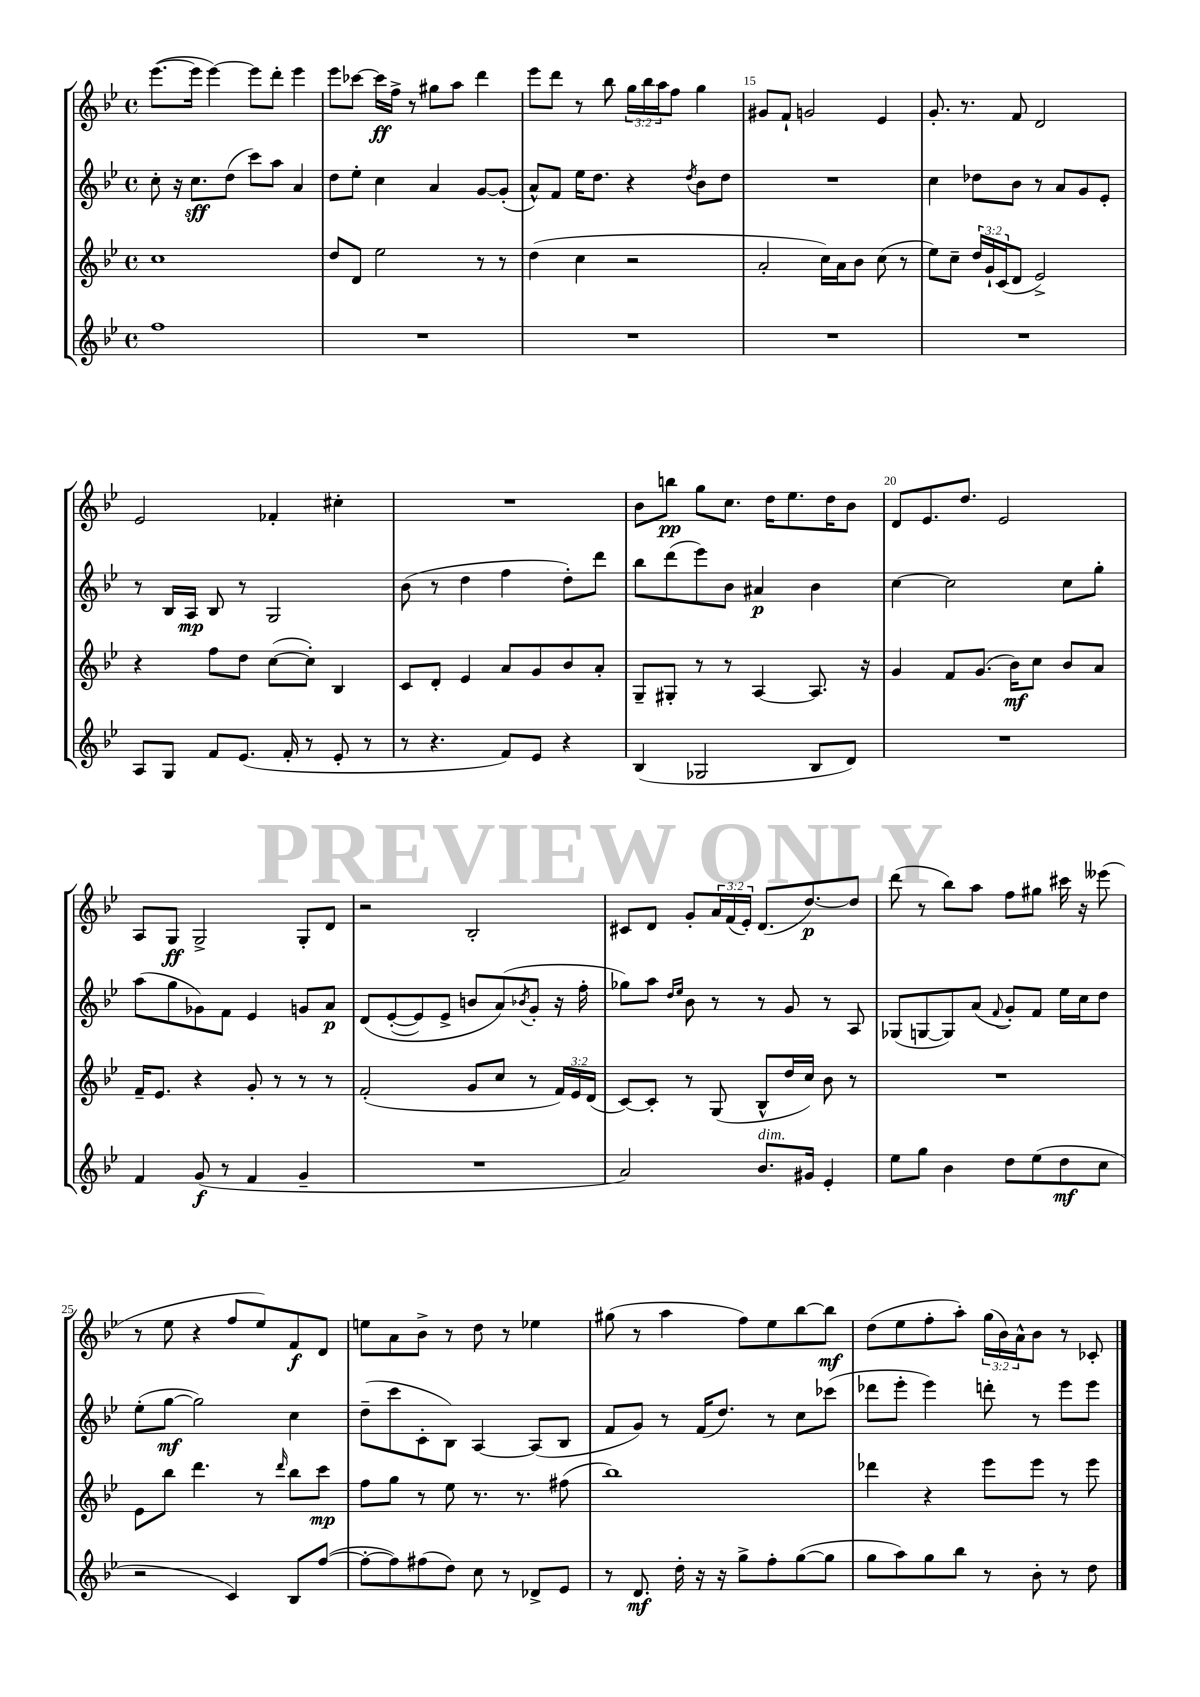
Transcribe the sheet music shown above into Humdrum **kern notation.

**kern	**dynam	**kern	**dynam	**kern	**dynam	**kern	**dynam
*part4	*part4	*part3	*part3	*part2	*part2	*part1	*part1
*staff4	*staff4	*staff3	*staff3	*staff2	*staff2	*staff1	*staff1
*clefG2	*	*clefG2	*	*clefG2	*	*clefG2	*
*k[b-e-]	*	*k[b-e-]	*	*k[b-e-]	*	*k[b-e-]	*
*M4/4	*	*M4/4	*	*M4/4	*	*M4/4	*
*met(c)	*	*met(c)	*	*met(c)	*	*met(c)	*
=12	=12	=12	=12	=12	=12	=12	=12
1ff	.	1cc	.	8cc'\	.	([8.eee-\L	.
.	.	.	.	16r	.	.	.
.	.	.	.	8.cc\L	sff	16eee-\Jk]	.
.	.	.	.	.	.	[4eee-\)	.
.	.	.	.	(8dd\J	.	.	.
.	.	.	.	8ccc\L)	.	8eee-\L]	.
.	.	.	.	8aa\J	.	8ddd'\J	.
.	.	.	.	4a/	.	4eee-\	.
=13	=13	=13	=13	=13	=13	=13	=13
1r	.	8dd/L	.	8dd\L	.	8eee-\L	.
.	.	8d/J	.	8ee-'\J	.	[8ccc-X\J	.
.	.	2ee-\	.	4cc\	.	16ccc-\LL]	ff
.	.	.	.	.	.	16ff^\JJ	.
.	.	.	.	.	.	8r	.
.	.	.	.	4a/	.	8gg#X\L	.
.	.	.	.	.	.	8aa\J	.
.	.	8r	.	[8g/L	.	4ddd\	.
.	.	8r	.	(8g'/J]	.	.	.
=14	=14	=14	=14	=14	=14	=14	=14
1r	.	(4dd\	.	8a^^/L)	.	8eee-\L	.
.	.	.	.	8f/J	.	8ddd\J	.
.	.	4cc\	.	16ee-\KL	.	8r	.
.	.	.	.	8.dd\J	.	.	.
.	.	.	.	.	.	8bb-\	.
.	.	2r	.	4r	.	24gg\LL	.
.	.	.	.	.	.	24bb-\	.
.	.	.	.	.	.	24aa\J	.
.	.	.	.	.	.	8ff\J	.
.	.	.	.	8qdd/	.	.	.
.	.	.	.	8b-\L	.	4gg\	.
.	.	.	.	8dd\J	.	.	.
=15	=15	=15	=15	=15	=15	=15	=15
1r	.	2a'/	.	1r	.	8g#X/L	.
.	.	.	.	.	.	8f`/J	.
.	.	.	.	.	.	2gn/	.
.	.	16cc\LL)	.	.	.	.	.
.	.	16a\J	.	.	.	.	.
.	.	8b-\J	.	.	.	.	.
.	.	(8cc\	.	.	.	4e-/	.
.	.	8r	.	.	.	.	.
=16	=16	=16	=16	=16	=16	=16	=16
1r	.	8ee-\L)	.	4cc\	.	8.g'/	.
.	.	8cc~\J	.	.	.	.	.
.	.	.	.	.	.	8.r	.
.	.	24dd/LL	.	8dd-X\L	.	.	.
.	.	24g`/	.	.	.	.	.
.	.	(24c/J	.	.	.	.	.
.	.	8d/J	.	8b-\J	.	8f/	.
.	.	2e-^/)	.	8r	.	2d/	.
.	.	.	.	8a/L	.	.	.
.	.	.	.	8g/	.	.	.
.	.	.	.	8e-'/J	.	.	.
!!LO:LB:g=z
=17	=17	=17	=17	=17	=17	=17	=17
8A/L	.	4r	.	8r	.	2e-/	.
8G/J	.	.	.	16B-/LL	.	.	.
.	.	.	.	16A/JJ	mp	.	.
8f/L	.	8ff\L	.	8B-/	.	.	.
(8.e-/J	.	8dd\J	.	8r	.	.	.
.	.	([8cc\L	.	2G/	.	4f-X'/	.
16f'/	.	.	.	.	.	.	.
8r	.	8cc'\J])	.	.	.	.	.
8e-'/	.	4B-/	.	.	.	4cc#X'\	.
8r	.	.	.	.	.	.	.
=18	=18	=18	=18	=18	=18	=18	=18
8r	.	8c/L	.	(8b-\	.	1r	.
4.r	.	8d'/J	.	8r	.	.	.
.	.	4e-/	.	4dd\	.	.	.
8f/L)	.	8a/L	.	4ff\	.	.	.
8e-/J	.	8g/	.	.	.	.	.
4r	.	8b-/	.	8dd'\L)	.	.	.
.	.	8a'/J	.	8ddd\J	.	.	.
=19	=19	=19	=19	=19	=19	=19	=19
(4B-/	.	8G~/L	.	8bb-\L	.	8b-\L	.
.	.	8G#X'/J	.	(8ddd\	.	8bbn\J	pp
2G-X/	.	8r	.	8eee-\)	.	8gg\L	.
.	.	8r	.	8b-\J	.	8.cc\J	.
.	.	[4A/	.	4a#X/	p	.	.
.	.	.	.	.	.	16dd\KL	.
.	.	.	.	.	.	8.ee-\	.
8B-/L	.	8.A/]	.	4b-\	.	.	.
.	.	.	.	.	.	16dd\K	.
8d/J)	.	.	.	.	.	8b-\J	.
.	.	16r	.	.	.	.	.
=20	=20	=20	=20	=20	=20	=20	=20
1r	.	4g/	.	[4cc\	.	8d/L	.
.	.	.	.	.	.	8.e-/	.
.	.	8f/L	.	2cc\]	.	.	.
.	.	.	.	.	.	8.dd/J	.
.	.	(8.g/J	.	.	.	.	.
.	.	.	.	.	.	2e-/	.
.	.	16b-\KL)	mf	.	.	.	.
.	.	8cc\J	.	.	.	.	.
.	.	8b-/L	.	8cc\L	.	.	.
.	.	8a/J	.	8gg'\J	.	.	.
!!LO:LB:g=z
=21	=21	=21	=21	=21	=21	=21	=21
4f/	.	16f~/KL	.	(8aa\L	.	8A/L	.
.	.	8.e-/J	.	.	.	.	.
.	.	.	.	8gg\	.	8G/J	ff
(8g/	f	4r	.	8g-X\)	.	2G^/	.
8r	.	.	.	8f\J	.	.	.
4f/	.	8g'/	.	4e-/	.	.	.
.	.	8r	.	.	.	.	.
4g~/	.	8r	.	8gn/L	.	8G'/L	.
.	.	8r	.	8a/J	p	8d/J	.
=22	=22	=22	=22	=22	=22	=22	=22
1r	.	(2f'/	.	(8d/L	.	2r	.
.	.	.	.	([8e-'/	.	.	.
.	.	.	.	8e-/])	.	.	.
.	.	.	.	8e-^/J	.	.	.
.	.	8g/L	.	8bn/L	.	2B-'/	.
.	.	8cc/J	.	(8a/)	.	.	.
.	.	.	.	8qb-X/	.	.	.
.	.	8r	.	8g'/J	.	.	.
.	.	24f/LL)	.	16r	.	.	.
.	.	24e-/	.	.	.	.	.
.	.	.	.	16ff'\	.	.	.
.	.	(24d/JJ	.	.	.	.	.
=23	=23	=23	=23	=23	=23	=23	=23
2a/)	.	[8c/L)	.	8gg-X\L)	.	8c#X/L	.
.	.	8c'/J]	.	8aa\J	.	8d/J	.
.	.	.	.	16qqdd/LL	.	.	.
.	.	.	.	16qqee-/JJ	.	.	.
.	.	8r	.	8b-\	.	8g'/L	.
.	.	(8G/	.	8r	.	24a/L	.
.	.	.	.	.	.	(24f/	.
.	.	.	.	.	.	24e-'/JJ)	.
!LO:TX:a:i:t=dim.	!	!	!	!	!	!	!
8.b-/L	.	8B-^^/L	.	8r	.	(8.d/L	.
.	.	16dd/L	.	8g/	.	.	.
16g#X/Jk	.	16cc/JJ)	.	.	.	[8.dd/)	p
4e-'/	.	8b-\	.	8r	.	.	.
.	.	8r	.	8A/	.	8dd/J]	.
=24	=24	=24	=24	=24	=24	=24	=24
8ee-\L	.	1r	.	(8G-X/L	.	(8ddd\	.
8gg\J	.	.	.	[8Gn/	.	8r	.
4b-\	.	.	.	8G/])	.	8bb-\L)	.
.	.	.	.	(8a/J	.	8aa\J	.
.	.	.	.	8qqf/	.	.	.
8dd\L	.	.	.	8g'/L)	.	8ff\L	.
(8ee-\	.	.	.	8f/J	.	8gg#X\J	.
8dd\	mf	.	.	16ee-\LL	.	16ccc#X\	.
.	.	.	.	16cc\J	.	16r	.
8cc\J	.	.	.	8dd\J	.	(8eee--X\	.
!!LO:LB:g=z
=25	=25	=25	=25	=25	=25	=25	=25
2r	.	8e-\L	.	(8ee-'\L	.	8r	.
.	.	8bb-\J	.	[8gg\J	mf	8ee-\	.
.	.	4.ddd\	.	2gg\])	.	4r	.
4c/)	.	.	.	.	.	8ff/L	.
.	.	8r	.	.	.	8ee-/)	.
.	.	16qqddd/	.	.	.	.	.
8B-/L	.	8bb-\L	.	4cc\	.	8f/	f
([8ff/J	.	8ccc\J	mp	.	.	8d/J	.
=26	=26	=26	=26	=26	=26	=26	=26
8ff'\L_	.	8ff\L	.	(8dd~\L	.	8een\L	.
8ff\])	.	8gg\J	.	8ccc\	.	8a\	.
(8ff#X\	.	8r	.	8c'\	.	8b-^\J	.
8dd\J)	.	8ee-\	.	8B-\J)	.	8r	.
8cc\	.	8.r	.	[4A/	.	8dd\	.
8r	.	.	.	.	.	8r	.
.	.	8.r	.	.	.	.	.
8d-X^/L	.	.	.	(8A/L]	.	4ee-X\	.
8e-/J	.	(8ff#X\	.	8B-/J	.	.	.
=27	=27	=27	=27	=27	=27	=27	=27
8r	.	1bb-)	.	8f/L	.	(8gg#X\	.
8.d/	mf	.	.	8g/J)	.	8r	.
.	.	.	.	8r	.	4aa\	.
16dd'\	.	.	.	.	.	.	.
16r	.	.	.	(16f/KL	.	.	.
16r	.	.	.	8.dd/J)	.	.	.
8gg^\L	.	.	.	.	.	8ff\L)	.
8ff'\	.	.	.	8r	.	8ee-\	.
([8gg\	.	.	.	8cc\L	.	[8bb-\	.
8gg\J]	.	.	.	(8ccc-X\J	.	8bb-\J]	mf
=28	=28	=28	=28	=28	=28	=28	=28
8gg\L	.	4ddd-X\	.	8ddd-X\L	.	(8dd\L	.
8aa\)	.	.	.	8eee-'\J	.	8ee-\	.
8gg\	.	4r	.	4eee-\)	.	8ff'\	.
8bb-\J	.	.	.	.	.	8aa'\J)	.
8r	.	8eee-\L	.	8dddn'\	.	(24gg\LL	.
.	.	.	.	.	.	24b-\)	.
.	.	.	.	.	.	24a^^\J	.
8b-'\	.	8eee-\J	.	8r	.	8b-\J	.
8r	.	8r	.	8eee-\L	.	8r	.
8dd\	.	8eee-\	.	8eee-\J	.	8c-X'/	.
==	==	==	==	==	==	==	==
*-	*-	*-	*-	*-	*-	*-	*-
